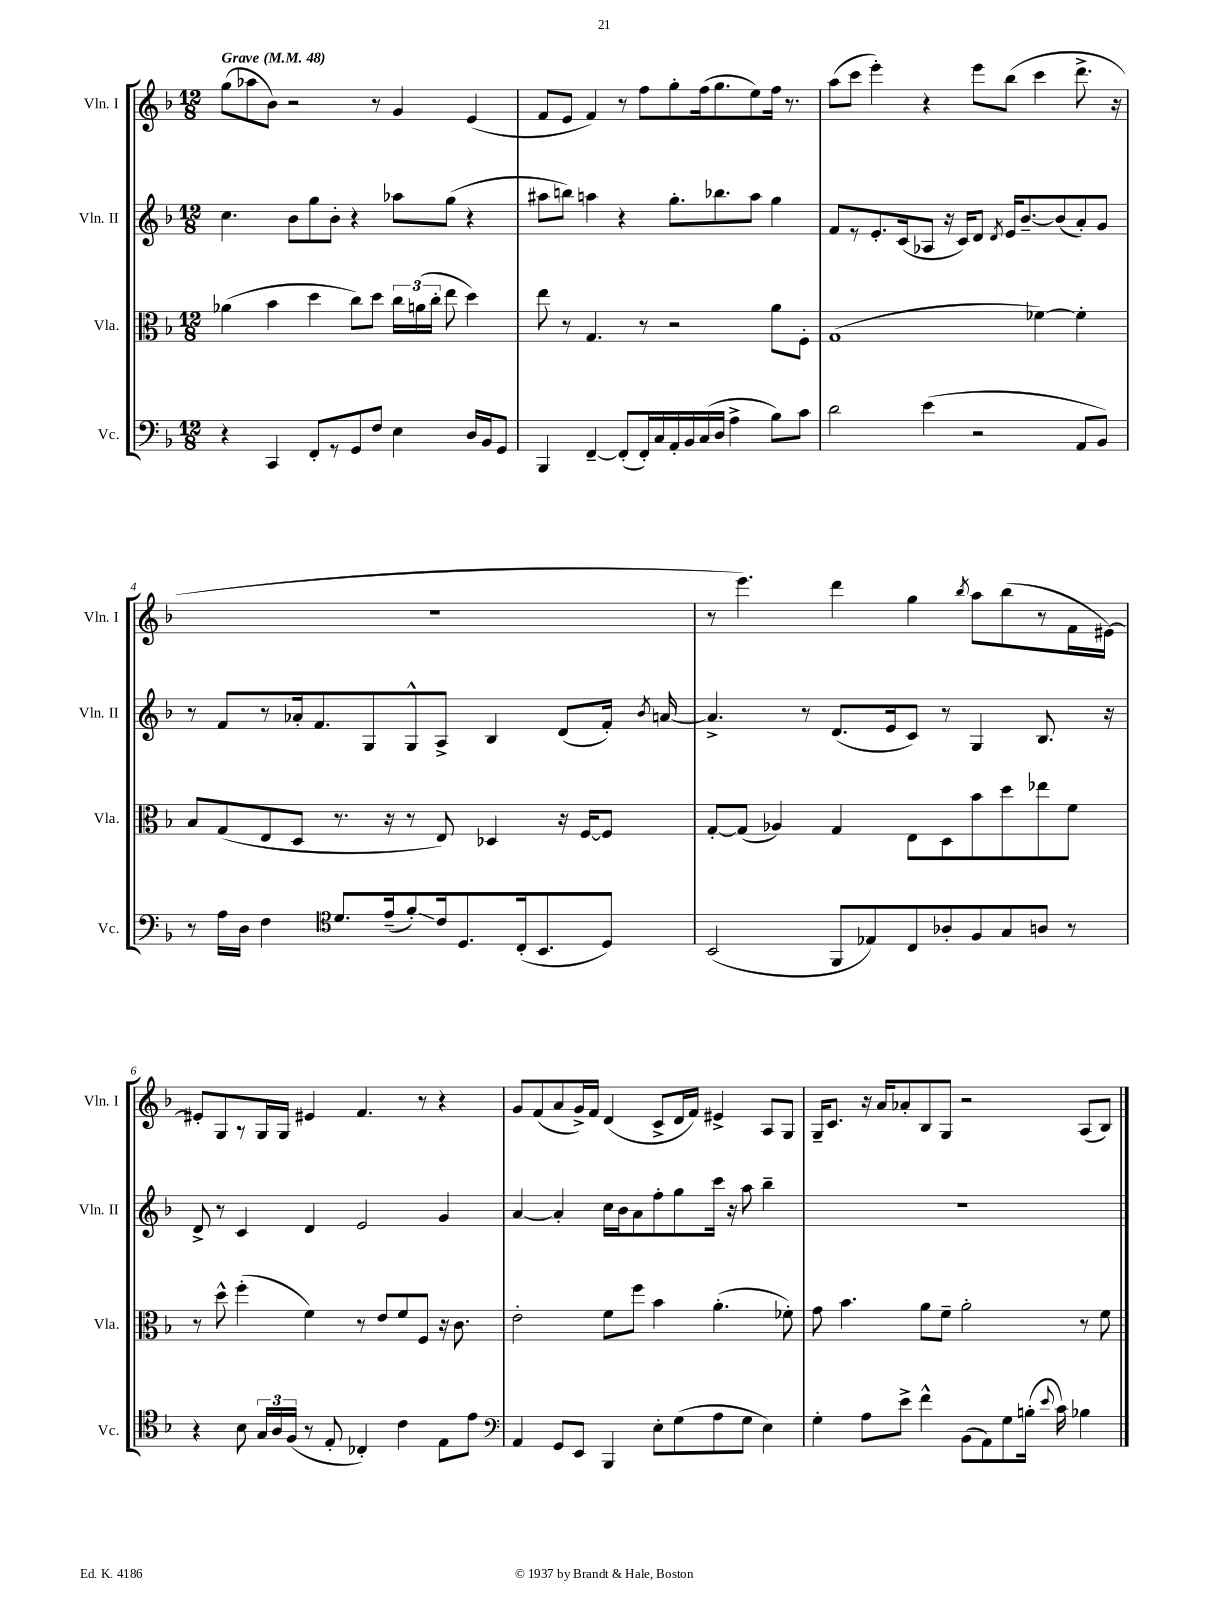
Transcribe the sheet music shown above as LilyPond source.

<<
\new StaffGroup <<
\new Staff = "s0" \with { instrumentName = "Vln. I" shortInstrumentName = "Vln. I" } {
    \clef treble \key f \major \numericTimeSignature \time 12/8 \tempo "Grave" 4 = 48
    \autoBeamOff g''8[( aes''8 bes'8]) r2 r8 g'4 e'4( |
    f'8[ e'8] f'4) r8 f''8[ g''8-. f''16( g''8. e''8) f''16] r8. |
    a''8[( c'''8] e'''4-.) r4 e'''8[ bes''8]( c'''4 d'''8.-> r16 |
    R1. |
    r8 e'''4.) d'''4 g''4 \acciaccatura { bes''8 } a''8[ bes''8( r8 f'16 eis'16]~) |
    eis'8[-. g8 r8 g16 g16] eis'4 f'4. r8 r4 |
    g'8[ f'8( a'8 g'16->) f'16] d'4( c'8[-> d'16 f'16]) eis'4-> a8[ g8] |
    g16[-- c'8.] r16 a'16[ aes'8-. bes8 g8] r2 a8[( bes8]) \bar "|." |
}
\new Staff = "s1" \with { instrumentName = "Vln. II" shortInstrumentName = "Vln. II" } {
    \clef treble \key f \major \numericTimeSignature \time 12/8
    \autoBeamOff c''4. bes'8[ g''8 bes'8]-. r4 aes''8[ g''8]( r4 |
    ais''8[ b''8]) a''4 r4 g''8.[-. bes''8. a''8] g''4 |
    f'8[ r8 e'8.-. c'16( aes8] r16 c'16[) d'8] \acciaccatura { d'8 } e'16[ bes'8.~-- bes'8( a'8-.) g'8] |
    r8 f'8[ r8 aes'16-. f'8. g8 g8-^ a8]-> bes4 d'8[( f'16]-.) \acciaccatura { bes'8 } a'16~ |
    a'4.-> r8 d'8.[( e'16 c'8]) r8 g4 bes8. r16 |
    d'8-> r8 c'4 d'4 e'2 g'4 |
    a'4~ a'4-. c''16[ bes'16 a'8 f''8-. g''8 c'''16] r16 a''8 bes''4-- |
    R1. \bar "|." |
}
\new Staff = "s2" \with { instrumentName = "Vla." shortInstrumentName = "Vla." } {
    \clef alto \key f \major \numericTimeSignature \time 12/8
    \autoBeamOff aes'4( bes'4 d''4 c''8[) d''8] \tuplet 3/2 { c''16[ a'16( c''16]-. } e''8 d''4) |
    e''8 r8 g4. r8 r2 a'8[ f8]-. |
    g1( fes'4~) fes'4-. |
    bes8[ g8( e8 d8] r8. r16 r8 e8) des4 r16 f16[~ f8] |
    g8[~-. g8]( aes4) g4 e8[ d8 bes'8 d''8 ees''8 f'8] |
    r8 d''8-^ f''4-.( f'4) r8 e'8[ f'8 f8] r16 c'8. |
    e'2-. f'8[ f''8] bes'4 a'4.-.( fes'8-.) |
    g'8 bes'4. a'8[ f'8]-- a'2-. r8 f'8 \bar "|." |
}
\new Staff = "s3" \with { instrumentName = "Vc." shortInstrumentName = "Vc." } {
    \clef bass \key f \major \numericTimeSignature \time 12/8
    \autoBeamOff r4 c,4 f,8[-. r8 g,8 f8] e4 d16[ bes,16 g,8] |
    bes,,4 f,4~-- f,8[-.( f,16-.) c16 a,16-. bes,16 c16( d16] a4-> bes8[) c'8] |
    d'2 e'4( r2 a,8[ bes,8]) |
    r8 a16[ d16] f4 \clef tenor d'8.[ e'16--( f'8-.\glissando) c'16 d8. c16-.( bes,8. d8]) |
    bes,2( f,8[ ees8) c8 aes8-. f8 g8 a8] r8 |
    r4 bes8 \tuplet 3/2 { g16[ a16 f16]( } r8 e8-. ces4-.) c'4 e8[ e'8] |
    \clef bass a,4 g,8[ e,8] bes,,4 e8[-. g8( a8 g8] e4) |
    g4-. a8[ e'8]-> f'4-^ bes,8[( a,8) g8 b16]-.( \appoggiatura { e'8 } c'16) bes4 \bar "|." |
}
>>
>>
